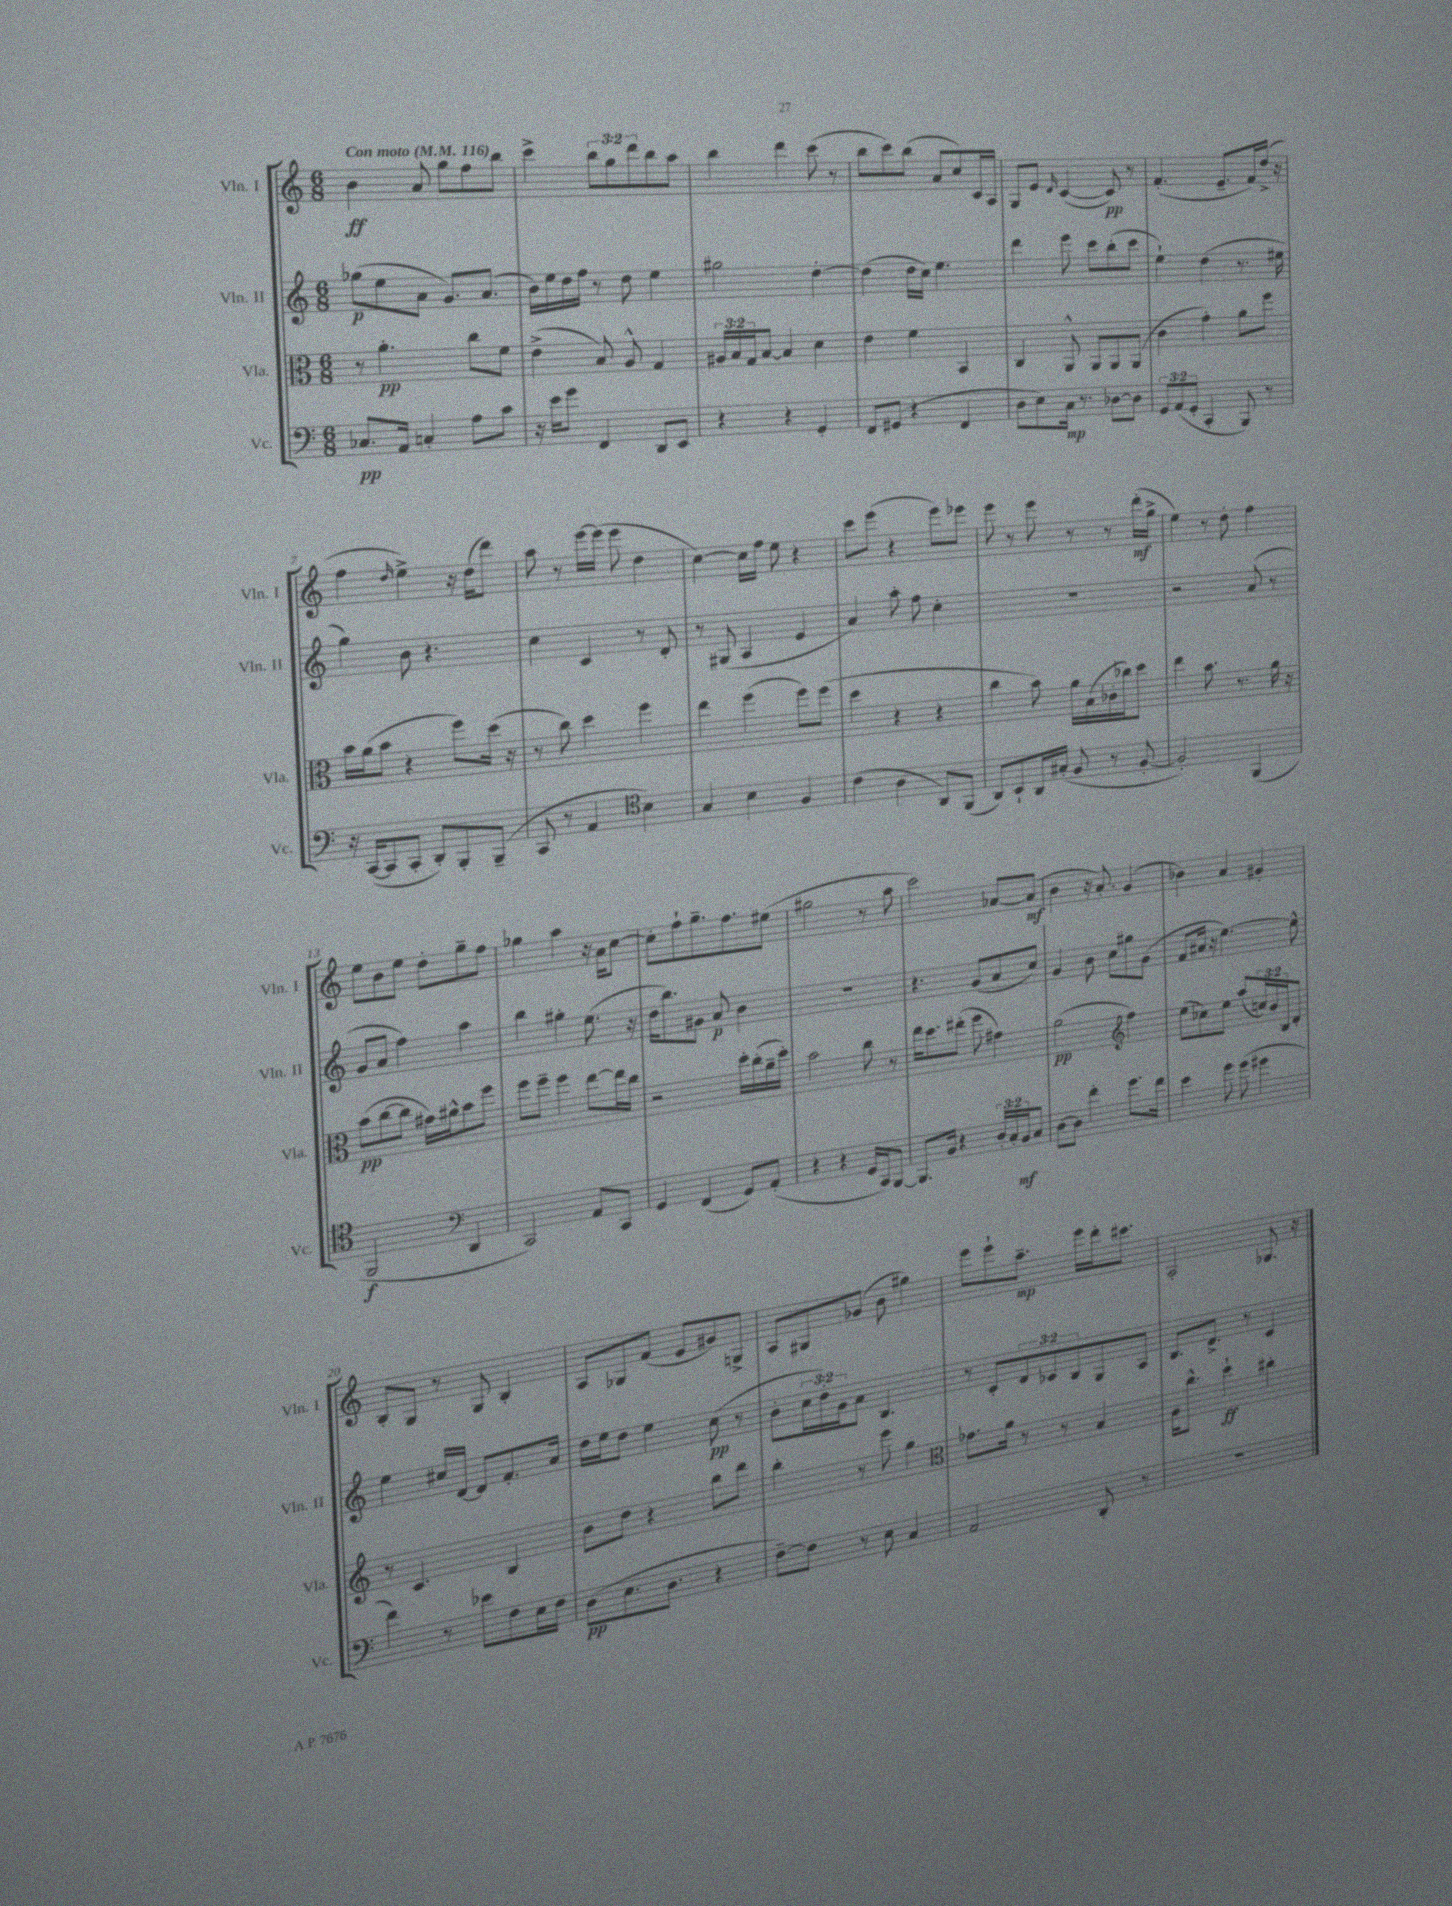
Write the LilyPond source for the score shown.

<<
\new StaffGroup <<
\new Staff = "s0" \with { instrumentName = "Vln. I" shortInstrumentName = "Vln. I" } {
    \clef treble \key c \major \numericTimeSignature \time 6/8 \override Staff.TupletNumber.text = #tuplet-number::calc-fraction-text \tempo "Con moto" 4 = 116
    b'4\ff a'8 g''8 f''8 b''8 |
    c'''4-> \tuplet 3/2 { b''8 g''8 d'''8 } b''8 a''8 |
    b''4 d'''4 c'''8( r8 |
    b''8 c'''8) b''8( a'8 c''8) c'16 a16 |
    g8 e'8 \grace { d'16 } c'4~( c'8\pp) r8 |
    f'4.-.( e'8.-- f'16) d''16->( r16 |
    f''4 \grace { d''16 } e''4->) r16 d''16( d'''8) |
    a''8 r8 e'''16~ e'''16( e'''8 d''4 |
    c''4~) c''16 f''16 e''8 r4 |
    c'''8 e'''8( r4 e'''8) ees'''8 |
    e'''8 r8 e'''8 r8 r8 d'''16-.\mf( g''16-> |
    e''4) r8 d''8-. f''4 |
    e''8 b'8 e''8 d''8-. g''8-- f''8 |
    ges''4 a''4 r16 a'16 c''8~ |
    c''8-. f''8-! g''8.-- f''8. eis''8( |
    gis''2 r8 a''8 |
    c'''2) aes'8~ aes'8\mf( |
    b'4 r16 a'8.-.) g'4( |
    bes'4) a'4 gis'4-. |
    b8-. g8 r8 g8 b4-. |
    a8 ges8 f'8( e'8 gis'8) g8-> |
    a8 gis8 ges'8( b'8 gis''4) |
    e'''8 e'''8-! a''8.--\mp e'''16 d'''16-. cis'''8. |
    a2-. ges8. r16 \bar "|." |
}
\new Staff = "s1" \with { instrumentName = "Vln. II" shortInstrumentName = "Vln. II" } {
    \clef treble \key c \major \numericTimeSignature \time 6/8 \override Staff.TupletNumber.text = #tuplet-number::calc-fraction-text
    ges''8\p( e''8 a'8 g'8.) a'8.( |
    b'16) e''16 d''16 f''16 r8 d''8 e''4 |
    gis''2 d''4~-. |
    d''4( d''16 c''16) e''4. |
    d'''4 e'''8 c'''8 b''8-.( c'''8 |
    e''4-!) d''4( r8. eis''16 |
    g''4) b'8 r4. |
    c''4 c'4 r8 d'8-. |
    r8 gis8( a4 e'4 |
    a'4) a''8-. f''8 c''4-. |
    R2. |
    r2 a'8( r8 |
    g'8 a'8 f''4) a''4 |
    b''4 gis''4-. e''8.( r16 |
    d''16 b''8.) gis'8 a'8\p b'4 |
    R2. |
    r4. g'8( a'8 c''8) |
    g'4 b'8 c''8 gis''8 g'8( |
    f'8 ais'16 r16 e''4.~) e''8-^ |
    e''4 cis''16 d'16~ d'8 f'8.-. a'16 |
    d''16 e''16 d''8 e''4 c''8\pp( r8 |
    b'8-. \tuplet 3/2 { c''16 d''16-.) g'16 } a'8 b4. |
    r8 c'8-. \tuplet 3/2 { d'8 ces'8 b8 } g8 a8 |
    b8. d'8.-> r8 c'4 \bar "|." |
}
\new Staff = "s2" \with { instrumentName = "Vla." shortInstrumentName = "Vla." } {
    \clef alto \key c \major \numericTimeSignature \time 6/8 \override Staff.TupletNumber.text = #tuplet-number::calc-fraction-text
    r8 a'4.-.\pp c''8 f'8 |
    e'4->( b8) a8-^ g4 |
    \tuplet 3/2 { ais16 b16 g16 } b8~ b4 d'4 |
    e'4 f'4 b,4 |
    c4 a,8-^ a,8 a,8 a,8( |
    c'4 g'4-.) a'8 f''8 |
    b'16 a'16( b'8 r4 f''8) d''16( r16 |
    r8 c''8) d''4 f''4 |
    e''4 f''4( f''8) f''8( |
    d''4 r4 r4 |
    c''4 b'8) a'16 b16( ces'16-. ces''16) d''8 |
    e''4 b'8. r8. a'16 r16 |
    b'8\pp( c''8~ c''8 gis'16) ais'16-^ b'8 f''8 |
    f''8 f''8-- f''4 e''8~ e''16 c''16 |
    r2 d''16-. c''16-.( a'16-- d''16-.) |
    b'2 c''8 r8 |
    e''16 d''8. eis''8-.( f''8 gis'4) |
    a'2\pp( \clef treble f''4) |
    e''8( ces''8) e''8 a''8( \tuplet 3/2 { c''16) b'16 b16 } d'8-. |
    r8 c'4. b4 |
    b'8 d''8 r4 b''8 d'''8 |
    b''4-. r8 e'''8 g''4 |
    \clef alto ges'8. a'16 r8 r8 b4 |
    a16 c''8.-^ d''4-!\ff cis''4-. \bar "|." |
}
\new Staff = "s3" \with { instrumentName = "Vc." shortInstrumentName = "Vc." } {
    \clef bass \key c \major \numericTimeSignature \time 6/8 \override Staff.TupletNumber.text = #tuplet-number::calc-fraction-text
    ces8.\pp a,16 c4-. a8 c'8 |
    r16 e'16 g'8 f,4 d,8 e,8 |
    r4 r4 g,4-. |
    f,8 gis,8( r4 f,4 |
    d8 e8) c16\mp r8. des8~ des8 |
    \tuplet 3/2 { g,8 a,8( g,8-. } c,4-. b,,8) r8 |
    r16 c,16~( c,8 c,8-. d,8-.) b,,8-. b,,8--( |
    c,8 r8 a,4 \clef tenor b4) |
    g4 b4 f4 |
    c'4( a4 a,8) f,8( |
    a,8) b,8-! a,16 gis16-.( f8 r8 f8~-. |
    f2-.) f,4( |
    f,2\f \clef bass d,4 |
    c,2) a,8 c,8 |
    g,4 f,4( g,8) a,8-.( |
    r4 r4 g,16 c,16) b,,8~ |
    b,,8. b,16 r4 \tuplet 3/2 { d16-. c16-. b,16\mf } c8 |
    d8~ d8 f'4-. g'8. f'16 |
    e'4 g'8 g'8( gis'4 |
    f'4) r8 ees'8 f8 e16 f16 |
    d8\pp( e8. d8. r4 |
    f8~--) f8 r8 e8 c4 |
    a,2 d,8-. r8 |
    R2. \bar "|." |
}
>>
>>
